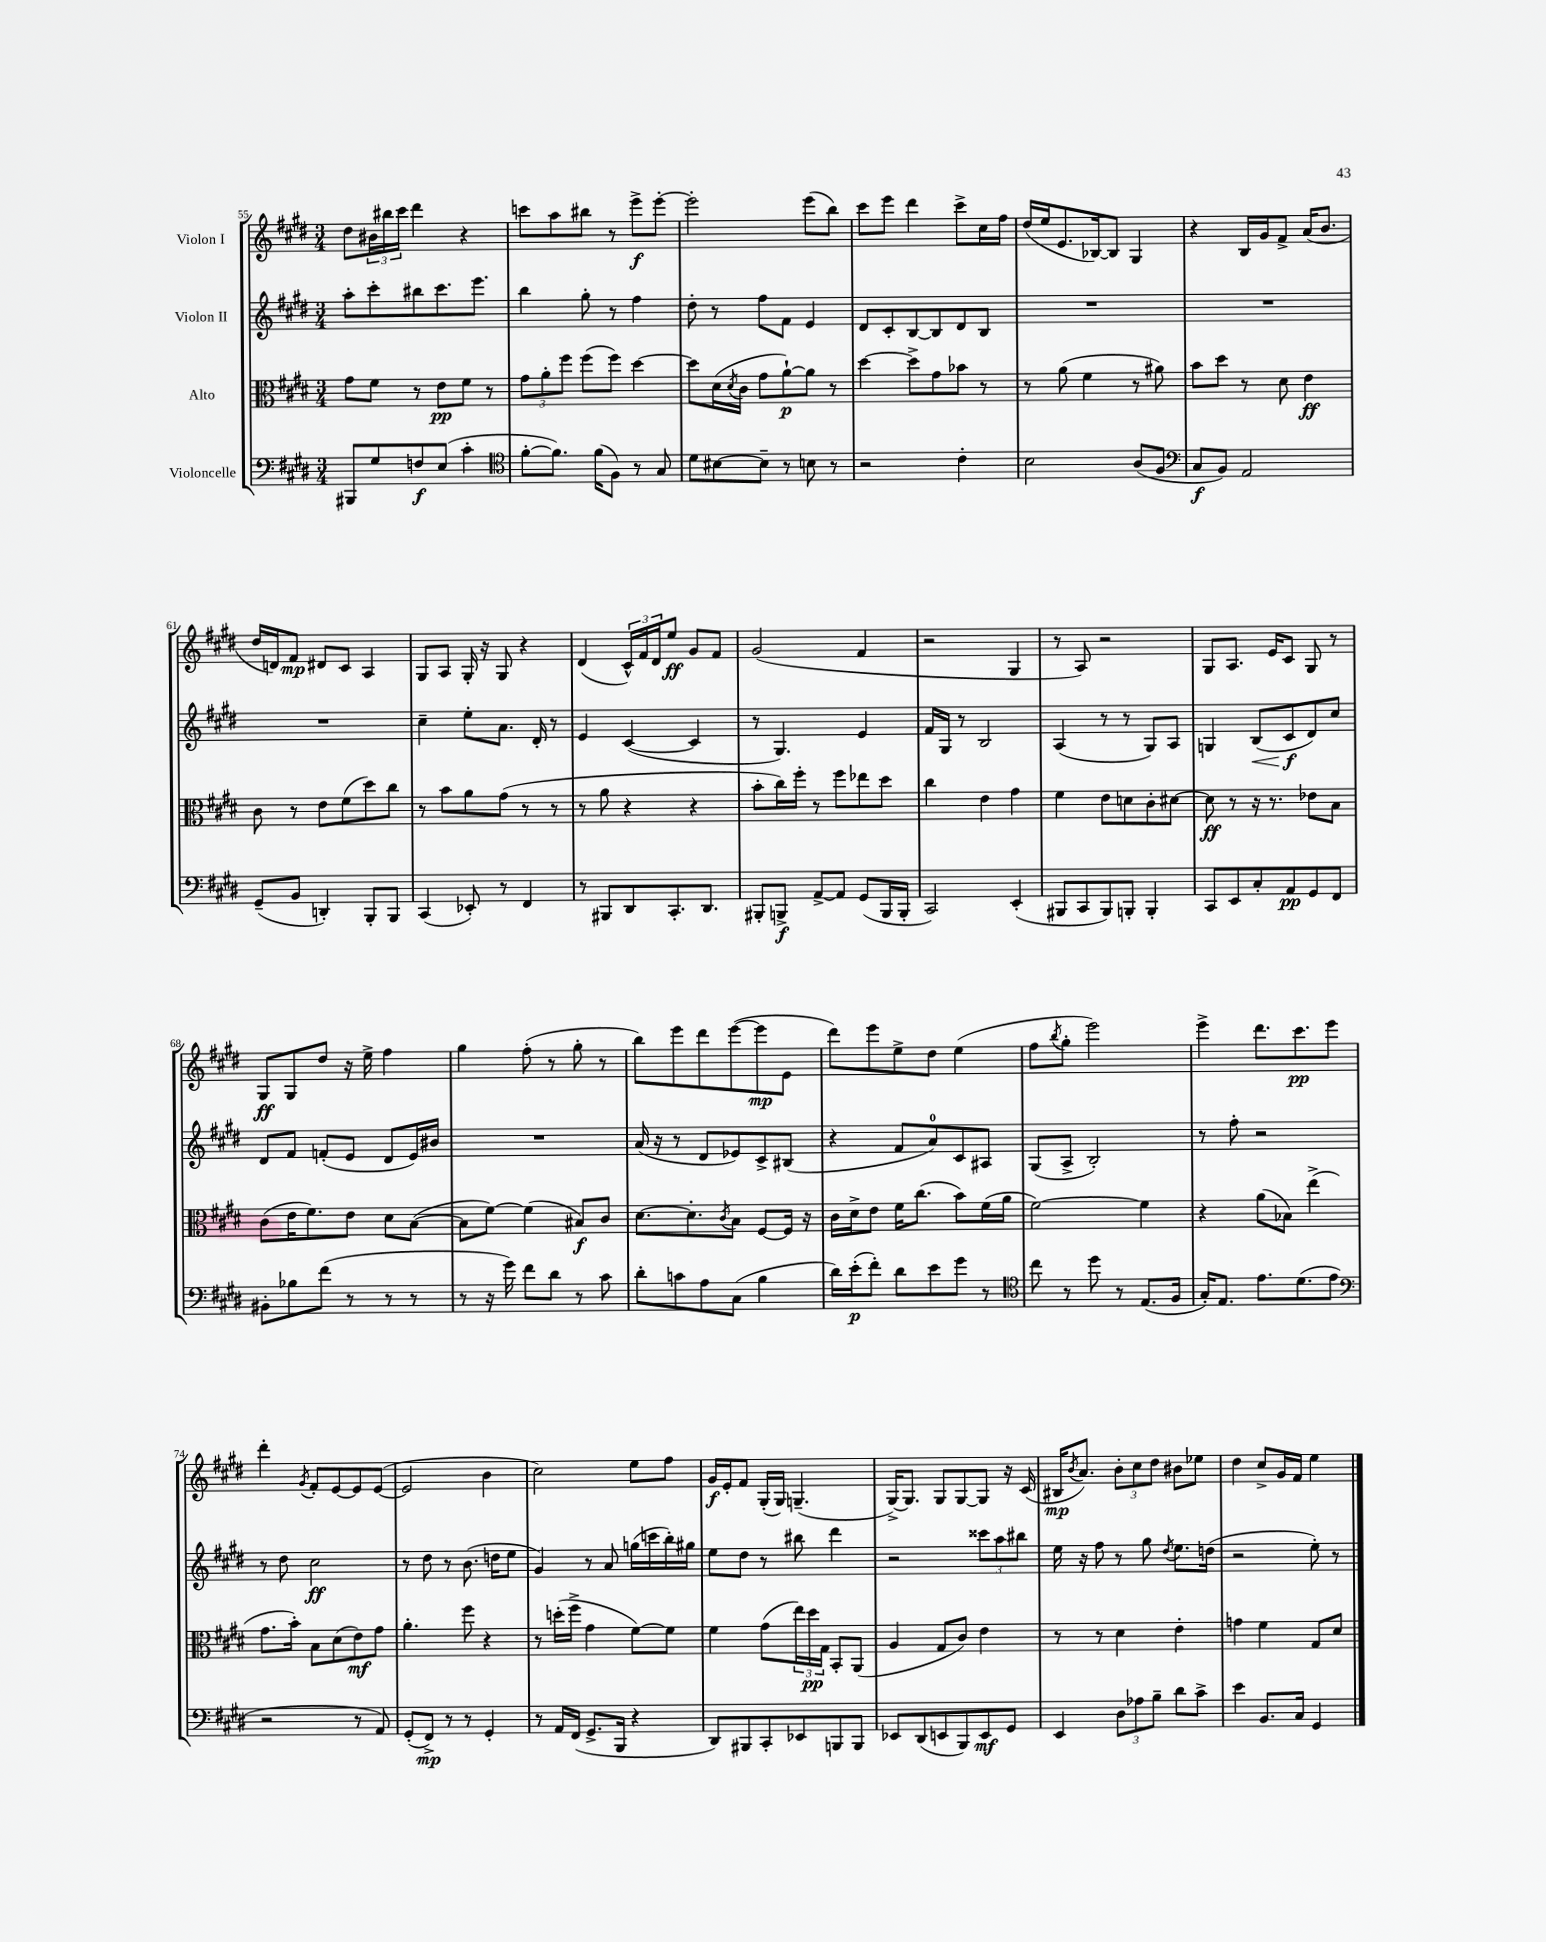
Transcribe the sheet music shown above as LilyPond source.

<<
\new StaffGroup <<
\new Staff = "s0" \with { instrumentName = "Violon I" } {
    \clef treble \key e \major \numericTimeSignature \time 3/4
    dis''8 \tuplet 3/2 { bis'16 bis''16 cis'''16 } dis'''4 r4 |
    c'''8 a''8 bis''8 r8 e'''8->\f e'''8~-. |
    e'''2-. e'''8( b''8) |
    cis'''8 e'''8 dis'''4 cis'''8-> cis''16 fis''16 |
    dis''16( e''16 e'8. bes16~) bes8 gis4 |
    r4 b16 gis'16 fis'8-> a'16( b'8. |
    dis''16 d'16) fis'8\mp dis'8 cis'8 a4 |
    gis8 a8 gis16-. r16 gis8 r4 |
    dis'4( \tuplet 3/2 { cis'16-^) fis'16 dis'16 } e''8\ff gis'8 fis'8 |
    gis'2( fis'4 |
    r2 gis4 |
    r8 a8) r2 |
    gis8 a8. e'16 cis'8 gis8 r8 |
    gis8\ff gis8 dis''8 r16 e''16-> fis''4 |
    gis''4 fis''8-.( r8 gis''8-. r8 |
    b''8) e'''8 dis'''8 e'''8~( e'''8\mp e'8 |
    dis'''8) e'''8 e''8-> dis''8 e''4( |
    fis''8 \acciaccatura { b''8 } gis''8-. e'''2) |
    e'''4-> dis'''8. cis'''8.\pp e'''8 |
    dis'''4-. \acciaccatura { gis'8 } fis'8-. e'8~ e'8 e'8~( |
    e'2 b'4 |
    cis''2) e''8 fis''8 |
    gis'16\f e'16-. fis'8 gis16-.( gis16) g4.--( |
    gis16~->) gis8. gis8 gis8~ gis8 r16 cis'16( |
    bis16\mp \acciaccatura { b'8 } a'8.) \tuplet 3/2 { b'8-. cis''8 dis''8 } bis'8 ees''8 |
    dis''4 cis''8-> gis'16 fis'16 e''4 \bar "|." |
}
\new Staff = "s1" \with { instrumentName = "Violon II" } {
    \clef treble \key e \major \numericTimeSignature \time 3/4
    a''8-. cis'''8-. bis''8 cis'''8. e'''8. |
    b''4 gis''8-. r8 fis''4 |
    dis''8-. r8 fis''8 fis'8 e'4 |
    dis'8 cis'8-. b8~ b8 dis'8 b8 |
    R2. |
    R2. |
    R2. |
    cis''4-- e''8-. a'8. dis'16-. r8 |
    e'4 cis'4~( cis'4 |
    r8 gis4.) e'4 |
    fis'16 gis16 r8 b2 |
    a4( r8 r8 gis8) a8 |
    g4 b8\<( cis'8\f\! dis'8) cis''8 |
    dis'8 fis'8 f'8-.( e'8 dis'8 e'16) bis'16 |
    R2. |
    a'16( r16 r8 dis'8 ees'8) cis'8-> bis8( |
    r4 fis'8 a'8-0) cis'8 ais8 |
    gis8( a8-> b2-.) |
    r8 fis''8-. r2 |
    r8 dis''8 cis''2\ff |
    r8 dis''8 r8 b'8.( d''16 e''8 |
    gis'4) r8 a'8 g''16( c'''16 b''16-.) gis''16 |
    e''8 dis''8 r8 bis''8 dis'''4 |
    r2 \tuplet 3/2 { cisis'''8 a''8 bis''8 } |
    e''16 r16 fis''8 r8 gis''8 \acciaccatura { dis''8 } e''8. d''16( |
    r2 e''8-.) r8 \bar "|." |
}
\new Staff = "s2" \with { instrumentName = "Alto" } {
    \clef alto \key e \major \numericTimeSignature \time 3/4
    gis'8 fis'8 r8 e'8\pp fis'8 r8 |
    \tuplet 3/2 { gis'8 a'8-. fis''8 } fis''8( fis''8) dis''4~ |
    dis''8 dis'16( \acciaccatura { dis'8 } cis'16 gis'8 a'8~-!\p) a'8 r8 |
    dis''4~ dis''8-> gis'8 bes'8 r8 |
    r8 a'8( fis'4 r8 ais'8) |
    b'8 dis''8 r8 dis'8 e'4\ff |
    cis'8 r8 e'8 fis'8( dis''8) cis''8 |
    r8 b'8 a'8 gis'8( r8 r8 |
    r8 a'8 r4 r4 |
    b'8-. cis''16) fis''16-. r8 fis''8 ees''8 dis''8 |
    cis''4 e'4 gis'4 |
    fis'4 e'8 d'8 cis'8-. dis'8~ |
    dis'8\ff r8 r16 r8. ees'8 b8 |
    cis'8( e'16 fis'8.) e'8 dis'8 b8~( |
    b8 fis'8~) fis'4( bis8\f) cis'8 |
    dis'8.~ dis'8.-. \acciaccatura { cis'8 } b8 fis8~ fis16 r16 |
    cis'16 dis'16-> e'8 fis'16 cis''8.( b'8) fis'16( a'16 |
    fis'2~) fis'4 |
    r4 a'8( bes8) e''4->( |
    gis'8. b'16-.) b8 dis'8( e'8\mf) gis'8 |
    a'4.-. fis''8 r4 |
    r8 d''16-.( fis''16-> gis'4 fis'8~) fis'8 |
    fis'4 gis'8( \tuplet 3/2 { e''16) dis''16\pp gis16 } b,8-. a,8( |
    a4 gis8 cis'8) e'4 |
    r8 r8 dis'4 e'4-. |
    g'4 fis'4 gis8 dis'8 \bar "|." |
}
\new Staff = "s3" \with { instrumentName = "Violoncelle" } {
    \clef bass \key e \major \numericTimeSignature \time 3/4
    bis,,8 gis8 f8\f e8( cis'4-. |
    \clef tenor fis'8~-. fis'8.) fis'16( fis8) r8 gis8 |
    dis'8 bis8~ bis8-- r8 b8 r8 |
    r2 cis'4-. |
    b2 a8( fis8 |
    \clef bass cis8\f b,8) a,2 |
    gis,8--( b,8 d,4-.) b,,8-. b,,8 |
    cis,4( ees,8-.) r8 fis,4 |
    r8 bis,,8 dis,8 cis,8.-. dis,8. |
    bis,,8-. b,,8->\f a,8~-> a,8 gis,8( b,,16 b,,16-. |
    cis,2) e,4-.( |
    bis,,8 cis,8 bis,,8) b,,8-. b,,4-. |
    cis,8 e,8 cis8-. a,8\pp gis,8 fis,8 |
    bis,8-. bes8 fis'8( r8 r8 r8 |
    r8 r16 gis'16) fis'8 dis'8 r8 cis'8 |
    dis'8-. c'8 a8 cis8( b4 |
    dis'16) e'16-.\p( fis'8-.) dis'8 e'8 gis'8 r8 |
    \clef tenor cis''8 r8 dis''8 r8 e8.( fis16 |
    gis16-.) e8. e'8. dis'8.( e'8 |
    \clef bass r2 r8 a,8) |
    gis,8-.( fis,8->\mp) r8 r8 gis,4-. |
    r8 a,16 fis,16( gis,8.-> b,,16 r4 |
    dis,8) bis,,8 cis,8-. ees,8 b,,8 b,,8 |
    ees,8 dis,8( e,8 b,,8) e,8\mf gis,8 |
    e,4 \tuplet 3/2 { dis8 aes8 b8-- } dis'8 cis'8-> |
    e'4 b,8. cis16 gis,4 \bar "|." |
}
>>
>>
\layout { \context { \Score currentBarNumber = #55 } }
